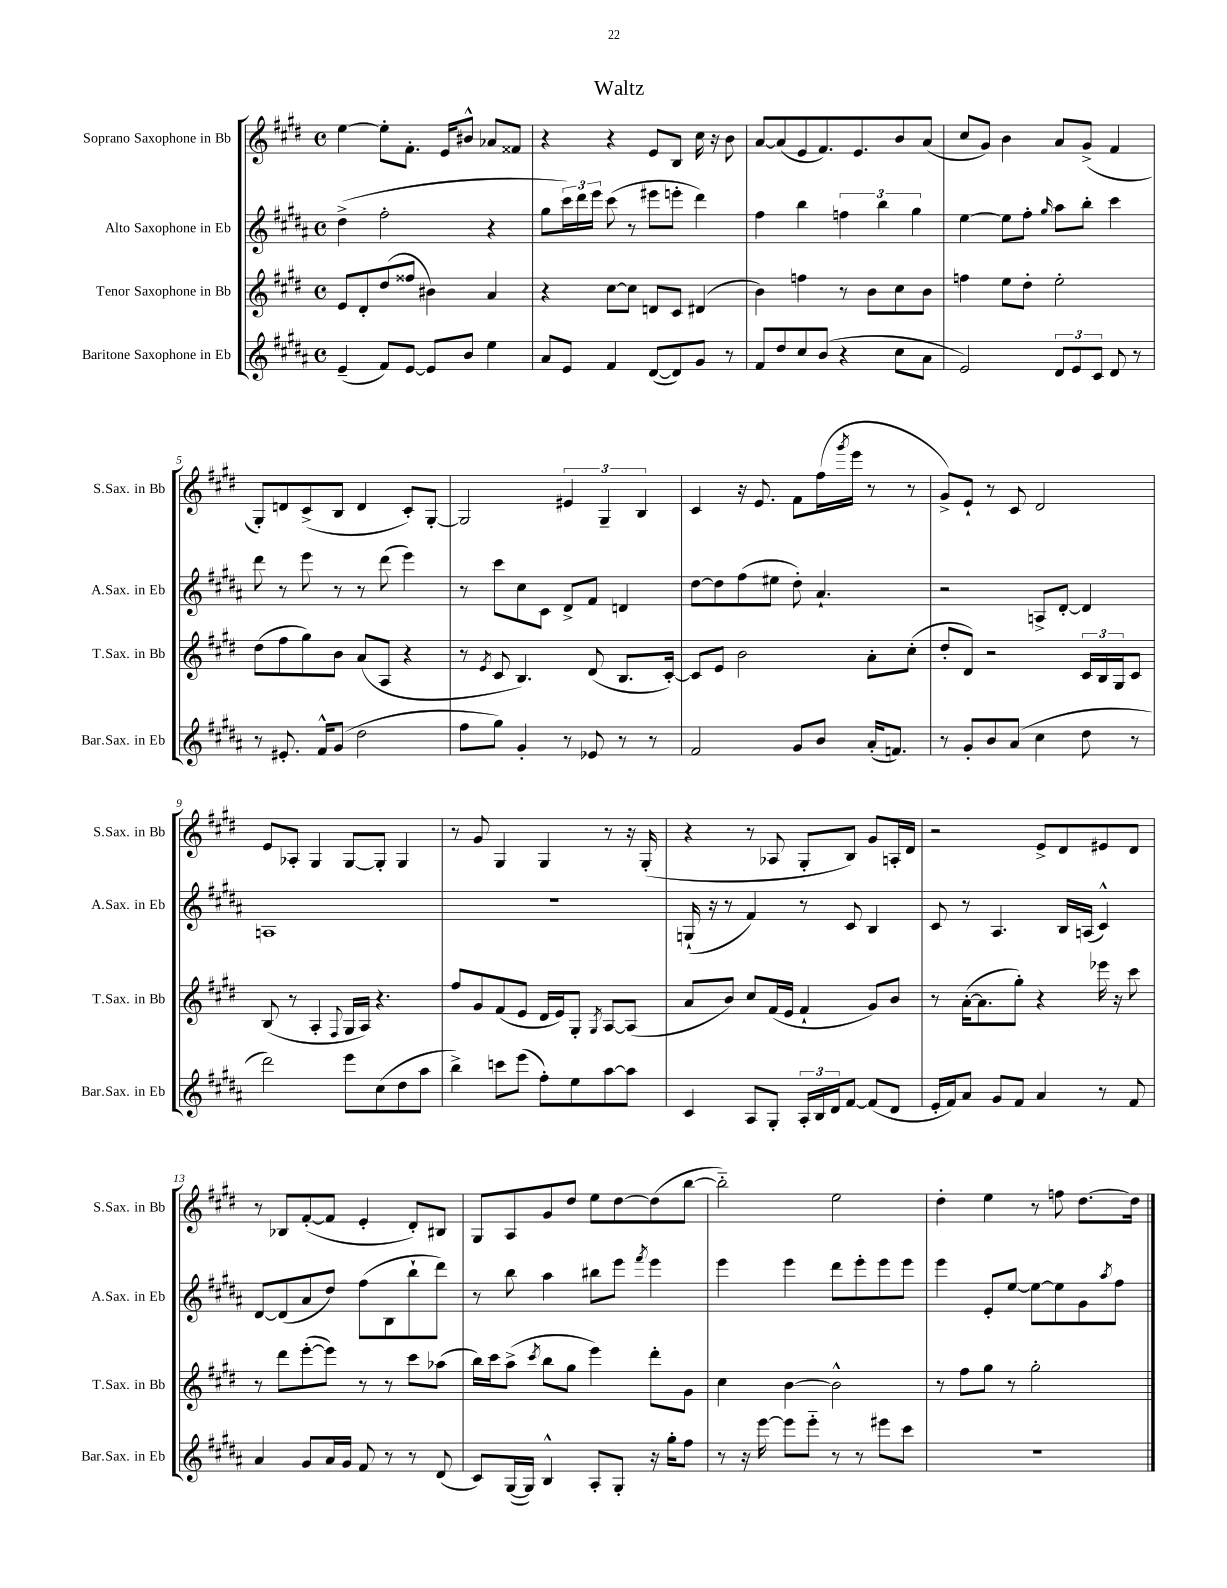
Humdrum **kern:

**kern	**kern	**kern	**kern
*staff4	*staff3	*staff2	*staff1
*clefG2	*clefG2	*clefG2	*clefG2
*k[f#c#g#d#a#]	*k[f#c#g#d#]	*k[f#c#g#d#a#]	*k[f#c#g#d#]
*M4/4	*M4/4	*M4/4	*M4/4
*met(c)	*met(c)	*met(c)	*met(c)
(4e~	8e	(4dd#^	[4ee
.	8d#'	.	.
8f#)	(8dd#	2ff#'	8ee']
[8e	8ff##	.	8.f#'
8e]	4b#)	.	.
.	.	.	16e
8b	.	.	8b#^^
4ee	4a	4r	8a-
.	.	.	8f##
=	=	=	=
8a#	4r	8gg#	4r
8e	.	24ccc#)	.
.	.	24ddd#	.
.	.	24eee	.
4f#	[8cc#	(8ccc#	4r
.	8cc#]	8r	.
([8d#	8d	8eee#	8e
8d#])	8c#	8eee'	8B
8g#	(4d#	4ddd#)	16cc#
.	.	.	16r
8r	.	.	8b
=	=	=	=
8f#	4b)	4ff#	[8a
8dd#	.	.	(8a]
8cc#	4ff	4bb	8e
(8b	.	.	8.f#)
4r	8r	6ff	.
.	.	.	8.e
.	8b	.	.
.	.	6bb	.
8cc#	8cc#	.	8b
.	.	6gg#	.
8a#	8b	.	(8a
=	=	=	=
2e)	4ff	[4ee	8cc#
.	.	.	8g#)
.	8ee	8ee]	4b
.	8dd#'	8ff#'	.
.	.	16qqgg#	.
12d#	2ee'	8aa#	8a
12e	.	.	.
.	.	8bb'	(8g#^
12c#	.	.	.
8d#	.	4ccc#	4f#
8r	.	.	.
=	=	=	=
8r	(8dd#	8ddd#	8G#')
8.e#'	8ff#	8r	8d
.	8gg#)	8eee	(8c#^
16f#^^	.	.	.
(8g#	8b	8r	8B
2dd#	(8a	8r	4d
.	8A	(8ddd#	.
.	4r	4eee)	8c#')
.	.	.	[8G#'
=	=	=	=
8ff#	8r	8r	2G#]
.	8qe	.	.
8gg#)	8c#	8ccc#	.
4g#'	4.B)	8cc#	.
.	.	8c#	.
8r	.	8d#^	6e#
8e-	(8d#	8f#	.
.	.	.	6G#~
8r	8.B	4d	.
.	.	.	6B
8r	.	.	.
.	[16c#')	.	.
=	=	=	=
2f#	8c#]	[8dd#	4c#
.	8e	8dd#]	.
.	2b	(8ff#	16r
.	.	.	8.e
.	.	8ee#	.
8g#	.	8dd#')	8f#
8b	.	4.a#`	(16ff#
.	.	.	8qggg#
.	.	.	16eee
(16a#'	8a'	.	8r
8.f)	.	.	.
.	(8cc#'	.	8r
=	=	=	=
8r	8dd#'	2r	8g#^)
8g#'	8d#)	.	8e`
8b	2r	.	8r
(8a#	.	.	8c#
4cc#	.	8A^	2d#
.	.	[8d#'	.
8dd#	24c#	4d#]	.
.	24B	.	.
.	24G#	.	.
8r	8c#	.	.
=	=	=	=
2ddd#)	(8B	1A	8e
.	8r	.	8A-'
.	4A'	.	4G#
.	8qqF#	.	.
8eee	16G#	.	[8G#
.	16A)	.	.
(8cc#	4.r	.	8G#']
8dd#	.	.	4G#
8aa#	.	.	.
=	=	=	=
4bb^)	8ff#	1r	8r
.	8g#	.	8g#
8ccc	(8f#	.	4G#
(8eee	8e	.	.
8ff#')	16d#	.	4G#
.	16e)	.	.
8ee	8G#'	.	.
.	8qG#	.	.
[8aa#	[8A	.	8r
8aa#]	(8A]	.	16r
.	.	.	(16G#'
=	=	=	=
4c#	8a	(16G`	4r
.	.	16r	.
.	8b)	8r	.
8A#	8cc#	4f#)	8r
8G#'	(16f#	.	8A-
.	16e	.	.
24A#'	4f#`	8r	8G#'
24B	.	.	.
24d#	.	.	.
[8f#	.	8c#	8B)
(8f#]	8g#)	4B	8g#
8d#	8b	.	16A'
.	.	.	16d#
=	=	=	=
16e'	8r	8c#	2r
16f#)	.	.	.
8a#	([16a'	8r	.
.	8.a]	.	.
8g#	.	4.A#	.
8f#	8gg#')	.	.
4a#	4r	.	8e^
.	.	16B	8d#
.	.	(16A	.
8r	16eee-	4c#^^)	8e#
.	16r	.	.
8f#	8ccc#	.	8d#
=	=	=	=
4a#	8r	[8d#	8r
.	8ddd#	(8d#]	8B-
8g#	([8eee'	8a#	([8f#'
16a#	8eee])	8dd#)	8f#]
16g#	.	.	.
8f#	8r	(8ff#	4e'
8r	8r	8B	.
8r	8ccc#	8bb`	8d#')
(8d#	(8aa-	8ddd#)	8B#
=	=	=	=
8c#)	16bb)	8r	8G#
.	16ccc#	.	.
([16G#	(8aa^	8bb	8A
16G#])	.	.	.
.	8qccc#	.	.
4B^^	8bb	4aa#	8g#
.	8gg#	.	8dd#
8A#'	4eee)	8bb#	8ee
8G#'	.	8eee	[8dd#
.	.	8qfff#	.
16r	8ddd#'	4eee	(8dd#]
16gg#'	.	.	.
8ff#	8g#	.	[8bb
=	=	=	=
8r	4cc#	4eee	2bb'~])
16r	.	.	.
[16eee	.	.	.
8eee]	[4b	4eee	.
8eee'~	.	.	.
8r	2b^^]	8ddd#	2ee
8r	.	8eee'	.
8eee#	.	8eee	.
8ccc#	.	8eee	.
=	=	=	=
1r	8r	4eee	4dd#'
.	8ff#	.	.
.	8gg#	8e'	4ee
.	8r	[8ee	.
.	2gg#'	8ee_	8r
.	.	8ee]	8ff
.	.	8g#	[8.dd#
.	.	8qaa#	.
.	.	8ff#	.
.	.	.	16dd#]
==	==	==	==
*-	*-	*-	*-
